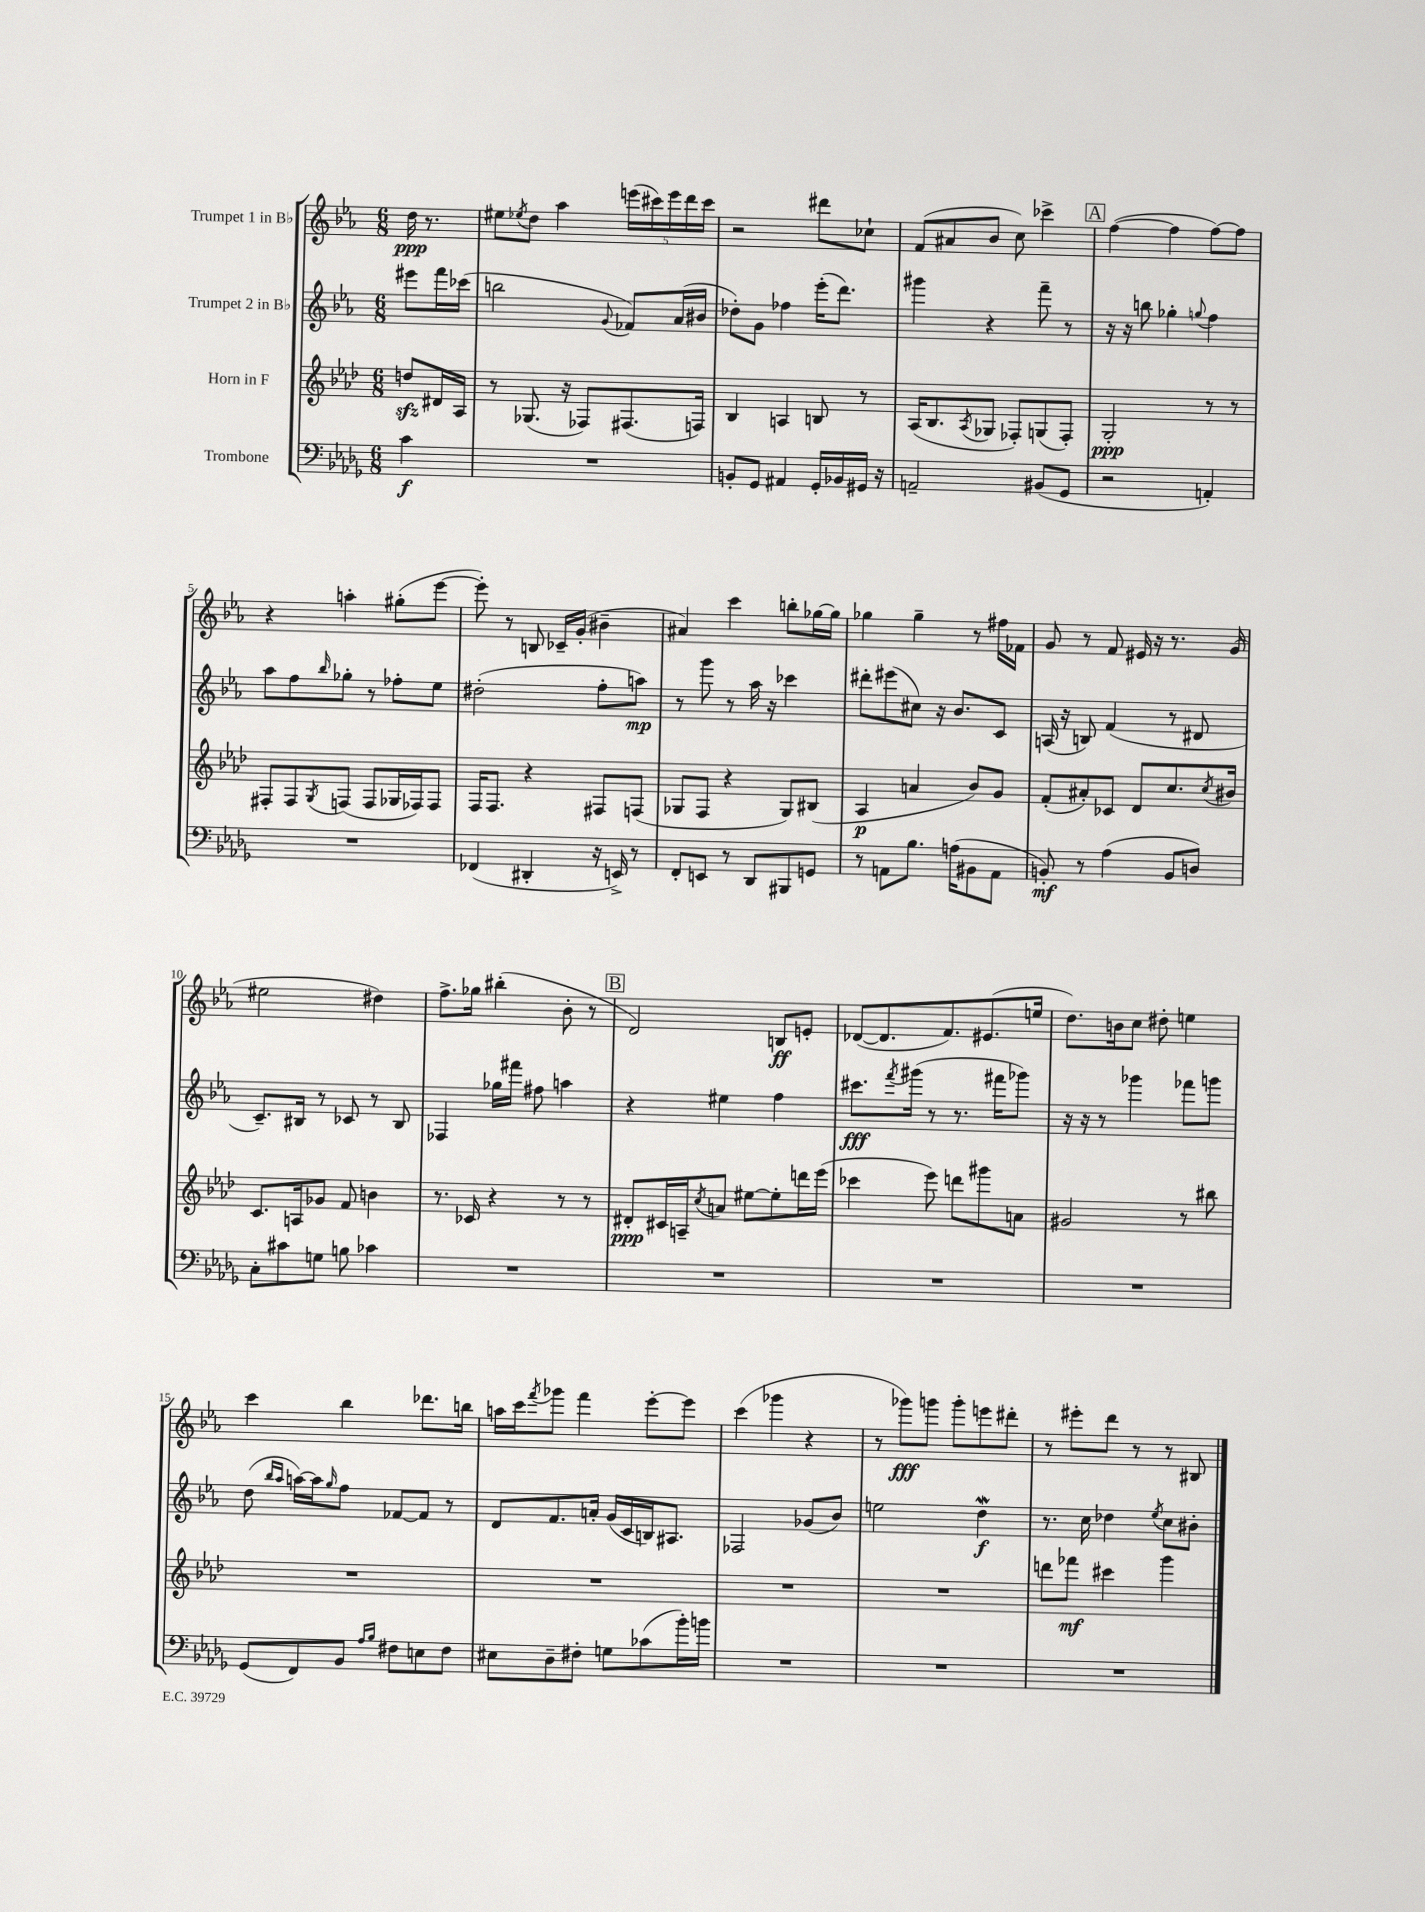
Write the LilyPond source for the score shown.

<<
\new StaffGroup <<
\new Staff = "s0" \with { instrumentName = "Trumpet 1 in Bb" } {
    \clef treble \key ees \major \numericTimeSignature \time 6/8 \partial 4
    d''16\ppp r8. |
    eis''8 \acciaccatura { ees''8 } d''8 aes''4 \tuplet 5/4 { e'''16( cis'''16) e'''16 d'''16 cis'''16 } |
    r2 dis'''8 ces''8-! |
    f'8( ais'8 bes'8 c''8) ces'''4-> |
    \mark \markup { \box "A" } f''4~( f''4 f''8~) f''8 |
    r4 a''4-. gis''8-.( ees'''8~ |
    ees'''8-.) r8 b8 ces'16-- g'16-.( bis'4-- |
    ais'4) c'''4 b''8-. ges''16~ ges''16 |
    ges''4 ges''4-- r8 fis''16 fes'16 |
    g'8 r8 f'8 eis'16 r16 r8. g'16( |
    eis''2 dis''4) |
    f''8.-> ges''16 bis''4-.( bes'8-. r8 |
    \mark \markup { \box "B" } d'2) b8\ff e'8-. |
    des'8~( des'8. f'8.) eis'8.( e''16 |
    d''8.) b'16 c''8 dis''8-. e''4 |
    c'''4 bes''4 des'''8. b''16 |
    a''16 c'''16 \acciaccatura { f'''8 } ges'''8 f'''4 ees'''8~-. ees'''8 |
    c'''4( ges'''4 r4 |
    r8 ges'''8\fff) g'''8 g'''8-. e'''8 dis'''8-. |
    r8 eis'''8-. d'''8 r8 r8 bis8 \bar "|." |
}
\new Staff = "s1" \with { instrumentName = "Trumpet 2 in Bb" } {
    \clef treble \key ees \major \numericTimeSignature \time 6/8 \partial 4
    eis'''8 f'''16 ces'''16( |
    b''2 \appoggiatura { g'8 } fes'8) aes'16( bis'16 |
    des''8-.) g'8 fes''4 ees'''16-.( d'''8.) |
    gis'''4 r4 f'''8-- r8 |
    \mark \markup { \box "A" } r16 r16 b''8 ges''4-. \appoggiatura { g''8 } f''4 |
    aes''8 f''8 \grace { bes''16 } ges''8-. r8 fes''8-. ees''8 |
    dis''2-.( f''8-. a''8\mp) |
    r8 g'''8 r8 aes''16 r16 ces'''4 |
    dis'''8-. eis'''8( cis''8) r16 bes'8. c'8 |
    a16( r16 b8) f'4( r8 dis'8 |
    c'8.--) bis16 r8 ces'8 r8 bis8 |
    fes4 ges''16 fis'''16 fis''8 a''4 |
    \mark \markup { \box "B" } r4 eis''4 f''4 |
    cis'''8.\fff \acciaccatura { f'''8 } gis'''16( r8 r8. fis'''16 ges'''8) |
    r16 r16 r8 ges'''4 fes'''8 g'''8 |
    d''8( \grace { bes''16 aes''16 } a''16~) a''16 \grace { g''16 } f''8 fes'8~ fes'8 r8 |
    d'8 f'8. a'16-. g'16( c'16 b16) ais8. |
    fes2 ges'8( bes'8) |
    e''2 d''4\mordent\f |
    r8. c''16 des''4 \acciaccatura { ees''8 } c''8 bis'8-. \bar "|." |
}
\new Staff = "s2" \with { instrumentName = "Horn in F" } {
    \clef treble \key aes \major \numericTimeSignature \time 6/8 \partial 4
    d''8\sfz dis'16 aes16 |
    r8 ges8.( r16 fes8) fis8.( f16) |
    bes4 a4 b8 r8 |
    aes16( bes8. \acciaccatura { aes8 } ges8 fes8-.) g8( fes8-.) |
    \mark \markup { \box "A" } g2-.\ppp r8 r8 |
    fis8-. fis8 \acciaccatura { g8 } f8( f8 ges16 fes16) fes8 |
    f16 f8. r4 fis8 f8( |
    ges8 f8 r4 ges8) bis8( |
    aes4\p a'4 bes'8) g'8 |
    f'8-.( ais'8-.) ces'8 des'8 c''8. \acciaccatura { c''8 } bis'16 |
    c'8. a16 ges'8 f'8 b'4 |
    r8. ces'16 r4 r8 r8 |
    \mark \markup { \box "B" } dis'8-.\ppp cis'16 a16-- \acciaccatura { c''8 } a'8 eis''8~ eis''8-. d'''16 ees'''16( |
    ces'''4 ees'''8) d'''8 gis'''8 a'8 |
    gis'2 r8 bis''8 |
    R2. |
    R2. |
    R2. |
    R2. |
    d'''8 fes'''8\mf cis'''4 g'''4 \bar "|." |
}
\new Staff = "s3" \with { instrumentName = "Trombone" } {
    \clef bass \key des \major \numericTimeSignature \time 6/8 \partial 4
    c'4\f |
    R2. |
    b,8-. ges,8 ais,4 ges,16-. bes,16 gis,16 r16 |
    a,2-- bis,8( ges,8 |
    \mark \markup { \box "A" } r2 a,4-.) |
    R2. |
    fes,4( dis,4-. r16 e,16->) r8 |
    f,8-. e,8 r8 des,8 bis,,8 g,8 |
    r8 a,8 bes8. a16( bis,8 a,8 |
    b,8-.\mf) r8 aes4( b,8 d8) |
    c8-. cis'8 g8 b8 ces'4 |
    R2. |
    \mark \markup { \box "B" } R2. |
    R2. |
    R2. |
    ges,8( f,8) bes,8 \grace { aes16 bes16 } fis8 e8 fis8 |
    eis8 des8-- fis8-. g8 ces'8( bes'16-.) b'16 |
    R2. |
    R2. |
    R2. \bar "|." |
}
>>
>>
